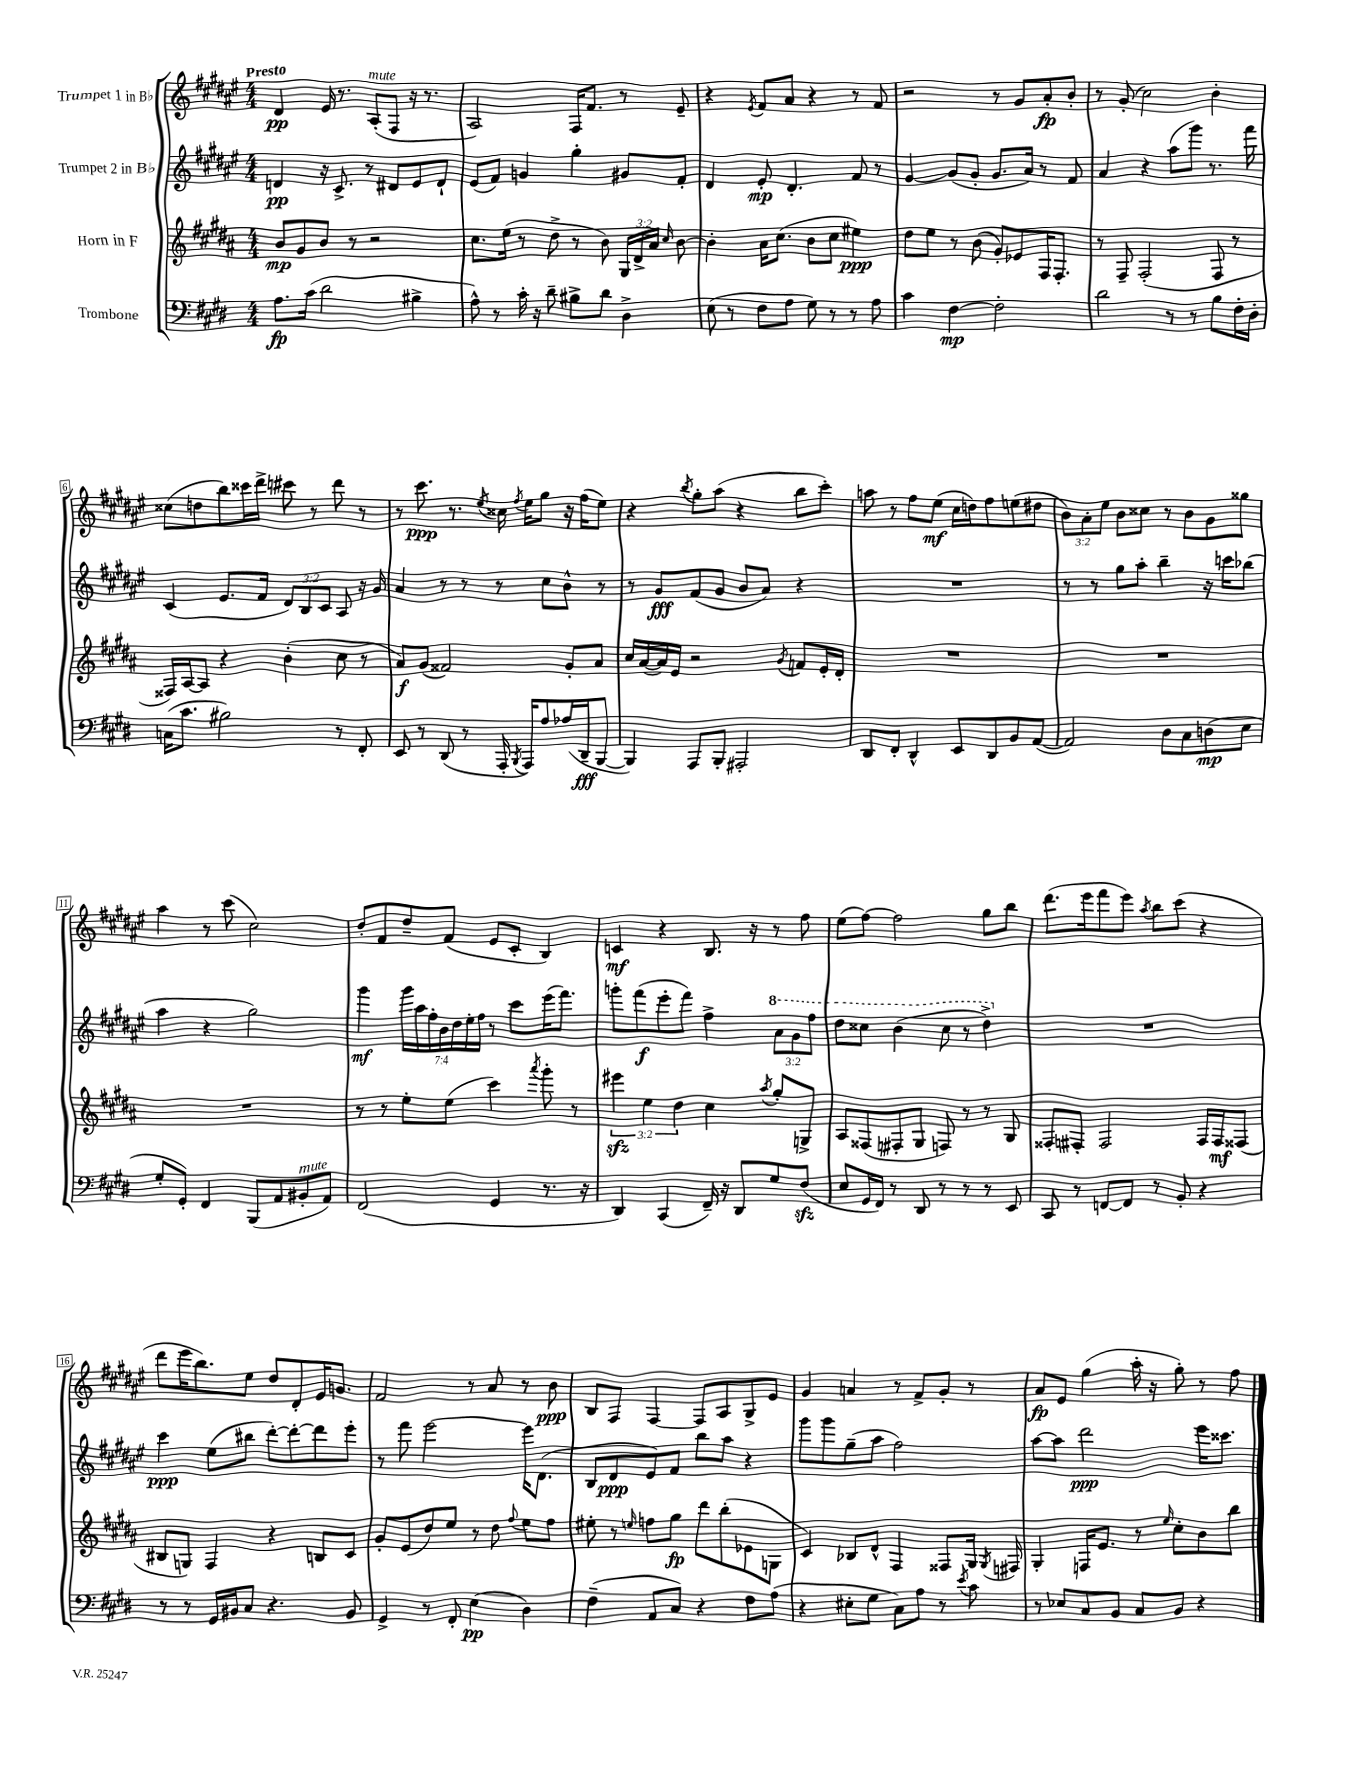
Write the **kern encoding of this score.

**kern	**kern	**kern	**kern
*staff4	*staff3	*staff2	*staff1
*clefF4	*clefG2	*clefG2	*clefG2
*k[f#c#g#d#]	*k[f#c#g#d#a#]	*k[f#c#g#d#a#e#]	*k[f#c#g#d#a#e#]
*M4/4	*M4/4	*M4/4	*M4/4
8.A\L	8b/L	4d/	4d#/
.	8g#/	.	.
(16c#\Jk	.	.	.
2d#\	8b/J	16r	16e#/
.	.	8.c#^/	8.r
.	8r	.	.
.	2r	8r	(8A#'/L
.	.	8d#/L	8F#/J
4B#^\	.	8e#/	16r
.	.	.	8.r
.	.	8d#`/J	.
=	=	=	=
8A^^\)	8.cc#\L	(8e#/L	2A#/)
8r	.	8f#/J)	.
.	(16ee\Jk	.	.
16c#'\	8r	4g/	.
16r	.	.	.
8d#~\	8dd#^\	.	.
8B#^\L	8r	4gg#'\	16F#/LK
.	.	.	8.f#/J
8d#\J	8b\)	.	.
4D#^\	24G#/LL	8g#/L	8r
.	24d#^/	.	.
.	24a#/JJ	.	.
.	16qqcc#/	.	.
.	[8b\	8f#'/J	8e#~/
=	=	=	=
(8E\	4b'\]	4d#/	4r
8r	.	.	.
.	.	.	8qe#/
8F#\L	16a#\LK	8e#'/	8f#/L
.	(8.cc#\J	.	.
8A\J	.	4.d#'/	8a#/J
8G#\)	8b\L	.	4r
8r	8cc#\J	.	.
8r	4ee#\)	8f#/	8r
8A\	.	8r	8f#/
=	=	=	=
4c#\	8dd#\L	[4g#/	2r
.	8ee\J	.	.
[4F#\	8r	(8g#/]L	.
.	(8b\	8g#'/J	.
2F#'\]	8g#'/L)	8.g#/L	8r
.	8e-/	.	8g#/L
.	.	16a#/Jk)	.
.	16F#/K	8r	8a#'/
.	8.F#'/J	.	.
.	.	8f#/	8b'/J
=	=	=	=
2d#\	8r	4a#/	8r
.	8F#~/	.	(8g#'/
.	(2F#'/	4r	2cc#\)
8r	.	(8aa#\L	.
8r	.	8ggg#\J)	.
8B\L	8F#/	8.r	4b'\
16F#'\L	8r	.	.
16D#'\JJ	.	16fff#\	.
=	=	=	=
(16C\LK	16F##/LL)	(4c#/	(8cc##\L
8.c#\J	[16A#/J	.	.
.	8A#/]J	.	8dd\
2B#\)	4r	8.e#/L	8bb\)
.	.	.	16ccc##\L
.	.	16f#/Jk	16ddd#^\JJ
.	(4b'\	12d#/L)	8ccc#\
.	.	12B/	.
.	.	.	8r
.	.	12c#/J	.
8r	8cc#\	8A#/	8ddd#\
8FF#'/	8r	16r	8r
.	.	16g#/	.
=	=	=	=
8EE/	8a#/L)	4a#/	8r
8r	(8g#/J	.	8.ccc#\
(8DD#/	2f##/)	8r	.
.	.	.	8.r
8r	.	8r	.
.	.	.	8qee#/
16AAA'/	.	8r	16cc##\
8qBBB/	.	.	8qff#/
16AAA/LK)	.	.	16ee#\LK
8A/	.	8cc#\L	8gg#\J
(16A-/L	8g#'/L	8b^^\J	16r
16DD#~/J	.	.	(16ff#\LK
[8BBB/J	8a#/J	8r	8ee#\J)
=	=	=	=
4BBB/])	16cc#/LL	8r	4r
.	([16a#/	.	.
.	16a#/])	8g#/L	.
.	16e/JJ	.	.
.	.	.	8qbb/
8AAA/L	2r	(8f#/	8gg#'\L
8BBB'/J	.	8g#/J	(8aa#\J
2AAA#'/	.	8b/L	4r
.	.	8a#/J)	.
.	8qg#/	.	.
.	8f/L	4r	8bb\L
.	16e'/L	.	8ccc#'\J)
.	16d#'/JJ	.	.
=	=	=	=
8DD#/L	1r	1r	8aa\
8FF#'/J	.	.	8r
4DD#^^/	.	.	8ff#\L
.	.	.	(8ee#\J
8EE/L	.	.	16cc#\LL
.	.	.	16dd\J)
8DD#/	.	.	8ff#\
8BB/	.	.	(8ee\
([8AA/J	.	.	8dd#\J
=	=	=	=
2AA/])	1r	8r	12b\L)
.	.	.	12a#'\
.	.	8r	.
.	.	.	12ee#\J
.	.	8gg#\L	8b\L
.	.	8aa#'\J	8cc##\J
8D#\L	.	4bb~\	8r
8C#\	.	.	8b\L
(8D\	.	16r	8g#\
.	.	16ccc\LK	.
8E\J	.	(8bb-\J	8gg##\J
=	=	=	=
8G#'/L	1r	4aa#\	4aa#\
8GG#'/J)	.	.	.
4FF#/	.	4r	8r
.	.	.	(8ccc#\
(8BBB/L	.	2gg#\)	2cc#\)
8AA/	.	.	.
8BB#'/	.	.	.
8AA/J)	.	.	.
=	=	=	=
(2FF#/	8r	4ggg#\	8dd#'/L
.	8r	.	8f#/
.	8ee'\L	28ggg#\LL	8dd#~/
.	.	28aa#\	.
.	.	28ff#'\	.
.	.	28b\	.
.	(8ee\J	.	(8f#/J
.	.	28dd#\	.
.	.	28ee#'\	.
.	.	28ff#\JJ	.
4GG#/	4ccc#\)	8r	8e#/L
.	.	8ccc#\L	8c#'/J
.	8qaaa#/	.	.
8.r	8ggg#'\	(16eee#\K	4B/)
.	.	8.fff#\J)	.
.	8r	.	.
16r	.	.	.
=	=	=	=
4DD#/)	6eee#\	8ggg'\L	4c/
.	.	(8fff#\	.
.	6ee\	.	.
(4CC#/	.	8eee#'\	4r
.	6dd#\	.	.
.	.	8fff#\J)	.
16FF#~/)	4cc#\	4ff#^\	8.B/
16r	.	.	.
8DD#/L	.	.	.
.	.	.	16r
.	8qaa#/	.	.
8G#/	8gg#'/L	12aa#\L	8r
.	.	12gg#\	.
(8F#/J	8G^/J	.	8ff#\
.	.	12fff#\J	.
=	=	=	=
8E/L	8A#/L	8ddd#\L	(8ee#\L
16GG#/L	(8F##/	8ccc##\J	[8ff#\J)
16FF#/JJ)	.	.	.
8r	8F#'/	(4bb\	2ff#\]
8DD#/	8G#/J	.	.
8r	8F/)	8ccc##\	.
8r	8r	8r	.
8r	8r	4ddd#^\)	8gg#\L
8EE/	8G#/	.	8bb\J
=	=	=	=
8CC#/	8F##'/L	1r	(8.ddd#\L
8r	8F#'/J	.	.
.	.	.	16eee#\k
[8FF/L	2F#/	.	8fff#\
8FF/]J	.	.	8eee#\J)
.	.	.	8qaa#/
8r	.	.	8bb\L
8BB'/	.	.	(8ccc#\J
4r	16F#/LL	.	4r
.	16F#/J	.	.
.	(8F##/J	.	.
=	=	=	=
8r	8B#/L	4ccc#\	8ddd#\L
8r	8G/J)	.	16eee#\K
.	.	.	8.bb\)
16GG#/LL	4F#/	(8ee#\L	.
16BB#/J	.	.	.
8C#/J	.	8bb#\J	8ee#\J
4.r	4r	[8ddd#'\L)	8dd#/L
.	.	8ddd#'\_	8d#'/
.	8B/L	8ddd#\]	16e#/K
.	.	.	8.g/J
8BB#/	8c#/J	8eee#'\J	.
=	=	=	=
4GG#^/	8g#'/L	8r	2f#/
.	(8e/	8fff#\	.
8r	8dd#/)	[2eee#\	.
8FF#'/	8ee/J	.	.
(4E\	8r	.	8r
.	8dd#\	.	8a#/
.	8qqff#/	.	.
4D#\)	8ee\L	16eee#\]LK	8r
.	.	(8.d#\J	.
.	8ff#\J	.	8b\
=	=	=	=
(4F#~\	8ee#'\	8B/L	8B/L
.	8r	8d#/	8F#/J
.	16qqee/	.	.
8AA/L	8ff\L	8e#/)	[4F#/
8C#/J)	8gg#\J	8f#/J	.
4r	8ddd#\L	8bb\L	8F#/]L
.	(8bb'\	8aa#\J	8A#/
8F#\L	8e-\	4r	8G#^/
(8A\J	8G\J	.	8e#/J
=	=	=	=
4r	4c#/)	8ggg#\L	4g#/
.	.	8ggg#\	.
8E#'\L	8B-/L	(8gg#~\	4a/
8G#\J	8d#^^/J	8aa#\J	.
8C#\L)	4F#/	2ff#\)	8r
8A\J	.	.	8f#^/L
8r	8F##/L	.	8g#'/J
8qe/	.	.	.
8c#\	16G#/Jk	.	8r
.	8qG#/	.	.
.	16F#/	.	.
=	=	=	=
8r	4G#'/	[8aa#\L	8a#/L
8E-/L	.	8aa#\]J	8e#/J
8C#/	16F/LK	2ddd#\	(4gg#\
.	8.e/J	.	.
8BB/J	.	.	.
8C#/L	8r	.	16aa#'\
.	.	.	16r
.	16qqee/	.	.
8BB/J	8cc#'\L	.	8gg#'\)
4r	8b\	16eee#\LK	8r
.	.	8.ccc##\J	.
.	8bb\J	.	8ff#\
==	==	==	==
*-	*-	*-	*-
